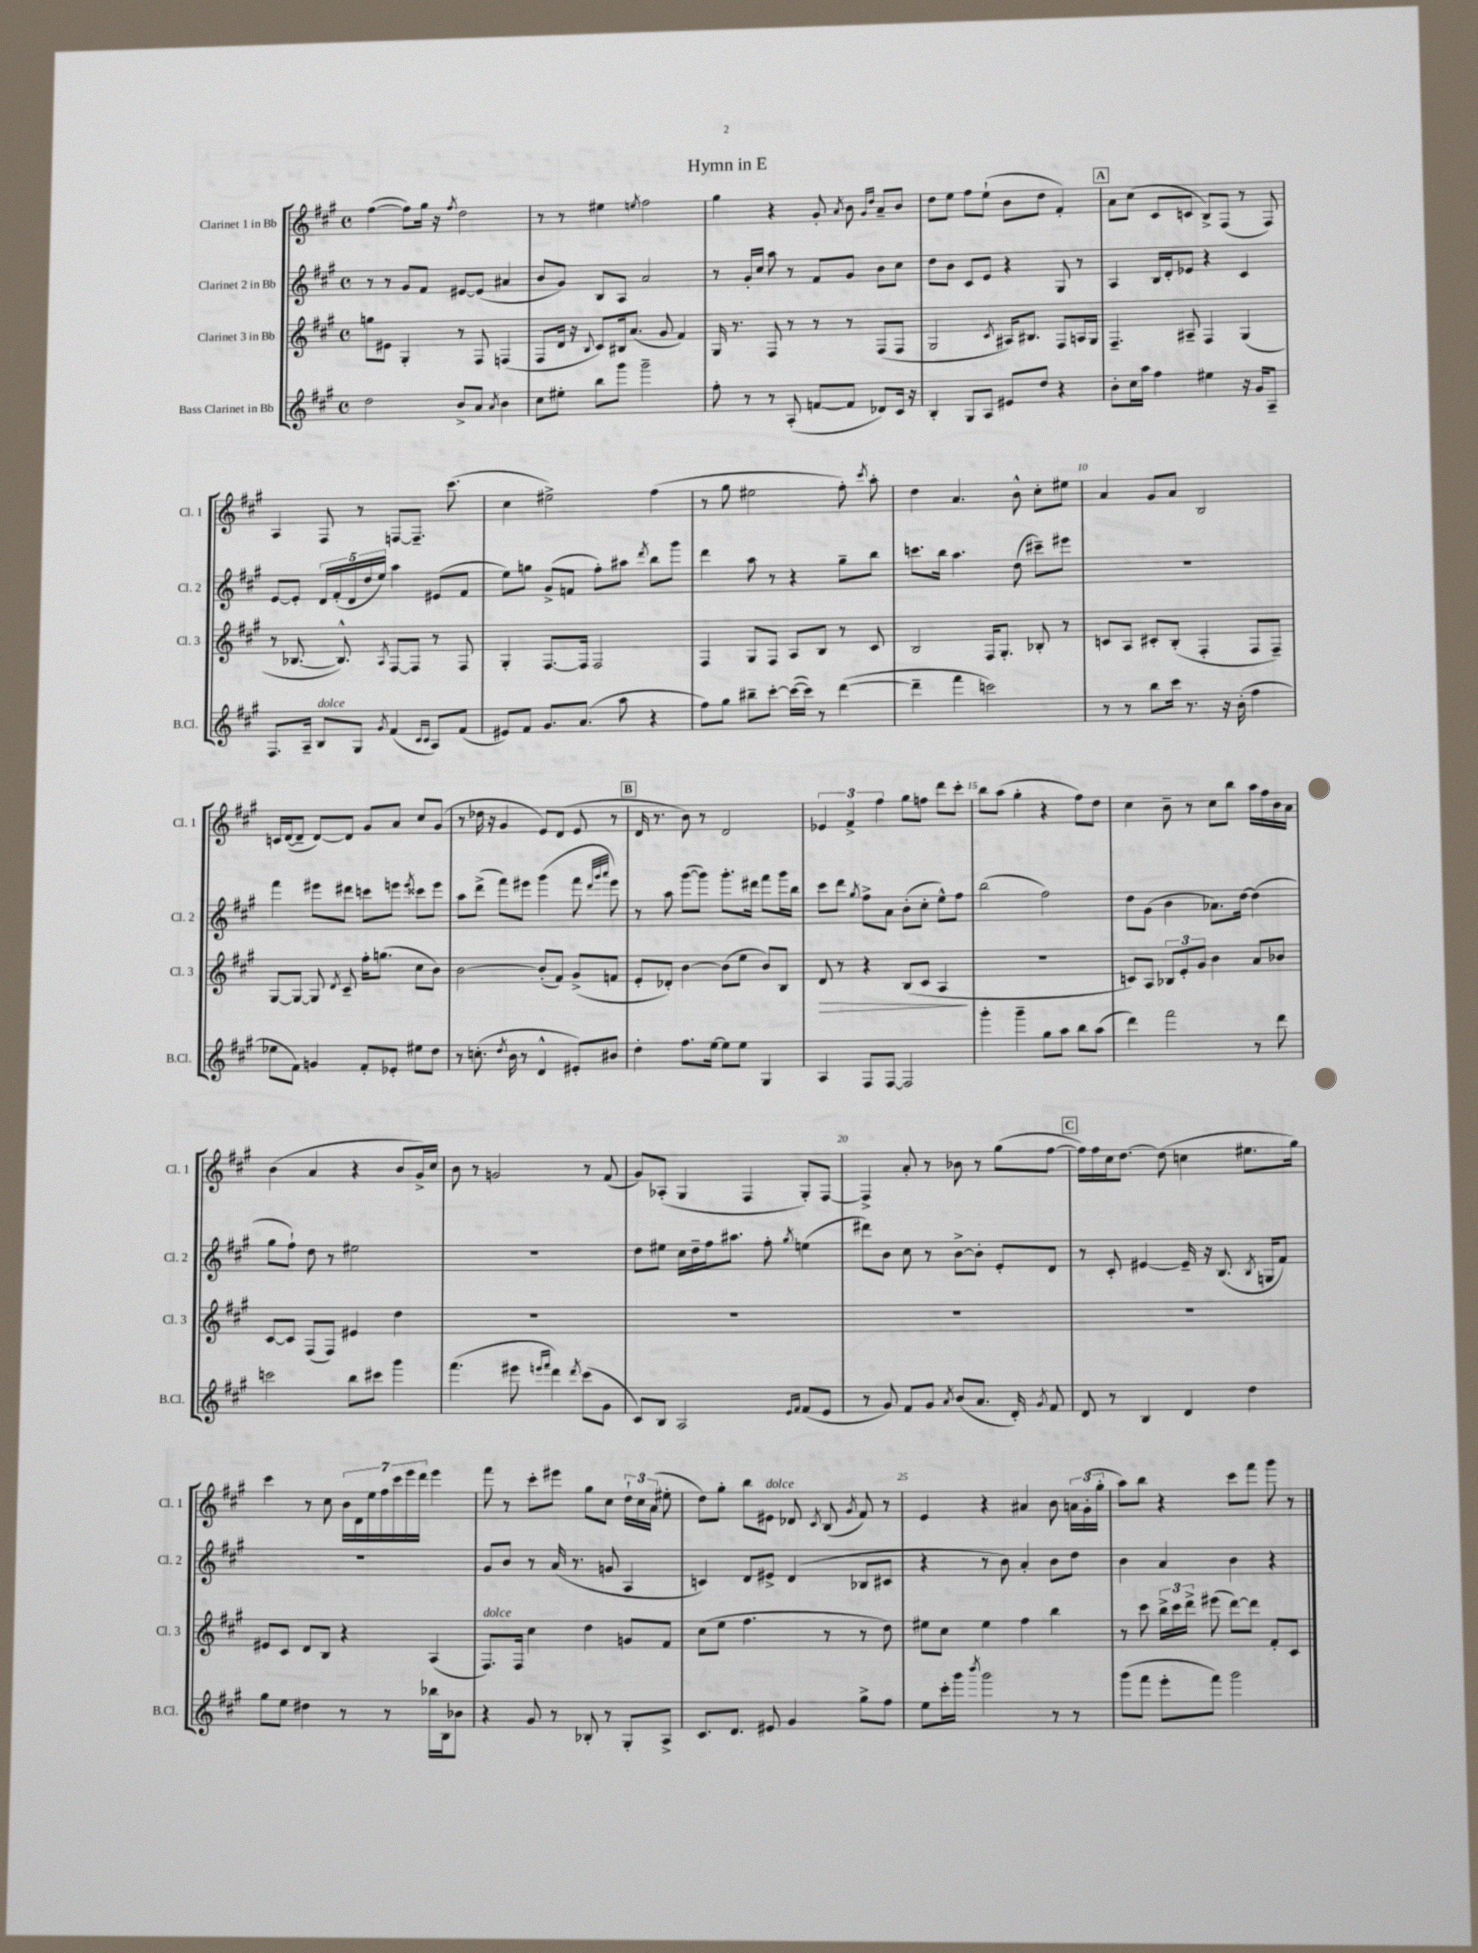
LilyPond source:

\header { title = "Hymn in E" }
<<
\new StaffGroup <<
\new Staff = "s0" \with { instrumentName = "Clarinet 1 in Bb" shortInstrumentName = "Cl. 1" } {
    \clef treble \key a \major \defaultTimeSignature \time 4/4
    \autoBeamOff fis''4~( fis''8[) gis''16] r16 \acciaccatura { fis''8 } d''2 |
    r8 r8 eis''4 \acciaccatura { e''8 } fis''2 |
    gis''4 r4 gis'8-. \acciaccatura { a'8 } b'8 \grace { gis'16[ d''16] } a'8[-- b'8] |
    d''8[ e''8] fis''8[ e''8]-!( b'8[ d''8] fis'4-.) |
    \mark \markup { \box "A" } a'8[ cis''8]( cis'8[ c'8] b8[->) fis8]( r8 fis8) |
    a4 fis8 r8 f8[~ f8.]-- cis'''8.( |
    cis''4 eis''2->) fis''4( |
    r8 gis''8 eis''2 fis''8-.) \acciaccatura { cis'''8 } a''8-. |
    d''4 a'4. b'8-^ cis''8[-. eis''8] |
    a'4 gis'8[ a'8] b2 |
    c'16[ d'16~( d'8]-- d'8[~) d'8] gis'8[ a'8] cis''8[ gis'8]( |
    r8 des''16 r16 gis'4 e'8[) d'8]( e'8 r8 |
    \mark \markup { \box "B" } d'16 r8. b'8) r8 d'2 |
    \tuplet 3/2 { ees'4 fis'4-> fis''4 } gis''8[ f''8] d'''8[ cis'''8]-. |
    b''8[ a''8]( gis''4-. r4 fis''8[) d''8] |
    cis''4 b'8-- r8 cis''8[ b''8] a''16[ fis''16 b'16 a'16] |
    b'4( a'4 r4 b'8[ gis'16->) cis''16] |
    b'8 r8 g'2 r8 fis'8( |
    gis'8[) aes8]-.( gis4 fis4 gis8[-.) fis8]~ |
    fis4-> a'8-. r8 bes'8 r8 gis''8[( fis''8]~ |
    \mark \markup { \box "C" } fis''16[) fis''16 cis''16 d''8.]~ d''8( c''4 eis''8.[ gis''16]) |
    cis'''4 r8 cis''8 \tuplet 7/4 { b'16[ d'16 e''16 fis''16 cis'''16 e'''16 d'''16] } e'''4 |
    fis'''8 r8 cis'''8[-. eis'''8] gis''8[ cis''8] \tuplet 3/2 { d''16[-! cis''16 a'16]( } eis''8-. |
    d''8[) gis''8]-. b''8[ eis'8]^\markup { \italic "dolce" } des'8 \acciaccatura { cis'8 } b8( \acciaccatura { gis'8 } fis'8) r8 |
    e'4 r4 ais'4 b'8 \tuplet 3/2 { a'16[ gis'16-.( gis''16]-. } |
    a''8[) b''8] r4 cis'''8[ fis'''8] gis'''8 r8 \bar "|." |
}
\new Staff = "s1" \with { instrumentName = "Clarinet 2 in Bb" shortInstrumentName = "Cl. 2" } {
    \clef treble \key a \major \defaultTimeSignature \time 4/4
    \autoBeamOff r8 r8 gis'8[ fis'8] eis'8[~ eis'8]( ais'4 |
    b'8[ gis'8]) b8[ a8] a'2 |
    r8 gis'16[-. cis''16] a''8 r8 fis'8[ gis'8] b'8[ cis''8] |
    d''8[ b'8] cis'8[ e'8] r4 gis8 r8 |
    \mark \markup { \box "A" } a4 b16[ d'16-. ees'8] r4 cis'4 |
    e'8[~ e'8]-. \tuplet 5/4 { d'16[ fis'16-.( d'16 d''16 e''16]) } a''4 eis'8[( fis'8] |
    e''8[) g''8] gis'8[->( f'8] fis''8[-.) ais''8] \acciaccatura { d'''8 } b''8[ gis'''8] |
    d'''4 a''8 r8 r4 gis''8[-- b''8] |
    c'''8.[ b''16] a''4. d''8( cis'''8[--) eis'''8] |
    R1 |
    fis'''4 eis'''8[ dis'''8] c'''8[ e'''8] \acciaccatura { e'''8 } cisis'''8[ e'''8] |
    a''8[ d'''8]->( fis'''8[) eis'''8] gis'''4( fis'''8 \grace { d'''32[ gis'''32 a'''32] } eis'''8) |
    \mark \markup { \box "B" } r8 a''8 gis'''8[~( gis'''8]) gis'''8.[-. dis'''16] fis'''8[ gis'''16 b''16] |
    cis'''8[ d'''8] \acciaccatura { gis''8 } fis''8[-> a'8] b'8[-.( cis''8]-. e''8[-^) fis''8] |
    b''2( fis''2) |
    d''8[ gis'8]( b'4 aes'8.[) d''16]~ d''4( |
    gis''8[ fis''8]-!) d''8 r8 eis''2 |
    R1 |
    d''8[ eis''8] cis''16[ d''16-- fis''16 ais''8.] fis''8-. \acciaccatura { gis''8 } e''4( |
    dis'''8[) b'8] cis''8 r8 b'8[~-> b'8]-. e'8[-. d'8] |
    \mark \markup { \box "C" } r8 cis'8-. eis'4~ eis'16-- r16 b8.( \acciaccatura { b8 } g16[ fis'8]) |
    R1 |
    gis'8[ b'8] r8 a'16( r8. g'8 a4 |
    c'4) d'8[ eis'8]-> d'4( bes8[ cis'8] |
    r4 r8 b'8) a'4-. b'8[ d''8] |
    b'4 a'4 b'4 r4 \bar "|." |
}
\new Staff = "s2" \with { instrumentName = "Clarinet 3 in Bb" shortInstrumentName = "Cl. 3" } {
    \clef treble \key a \major \defaultTimeSignature \time 4/4
    \autoBeamOff g''8[ eis'8] gis4-. r8 fis8 f4( |
    fis8[ d'16] r16 \appoggiatura { b8 } cis'8[) bis16 a'8.]( gis'8 fis'4) |
    gis16 r8. fis8 r8 r8 r8 fis8[( fis8] |
    gis2 \acciaccatura { cis'8 } ais16[) bis8.] fis8[ a16 gis16] |
    \mark \markup { \box "A" } fis4.-- ais8-- fis4 gis4( |
    r8 bes8.~ bes8.-^) \acciaccatura { a8 } fis8[~ fis8] r8 fis8 |
    gis4-. fis8.[~ fis16] fis2 |
    fis4 gis8[ fis8] a8[ b8] r8 cis'8 |
    b2 fis16[ gis8.]-. bes8-. r8 |
    c'8[ a8] cis'8[-. b8]-.( fis4-. fis8[ fis8]--) |
    gis8[~ gis8]~ gis8 \acciaccatura { d'8 } cis'8-- fis''16[-. g''8.]( cis''8[ b'8]) |
    b'2~ b'8[-.( fis'8]) gis'8[->( f'8] |
    \mark \markup { \box "B" } e'8[-. des'8]-.) b'4~ b'8[( e''8] b'8[) b8] |
    d'8\> r8 r4 b8[( cis'8] a4\! |
    R1 |
    c'8[) a8] \tuplet 3/2 { bes8[ e'8-. gis'8] } b'4 a'8[ bes'8] |
    cis'8[~ cis'8] fis8[( fis8]) eis'4 d''4 |
    R1 |
    R1 |
    R1 |
    \mark \markup { \box "C" } R1 |
    eis'8[ cis'8] d'8[ b8] r4 a4( |
    fis8.[^\markup { \italic "dolce" }) fis16] cis''4 d''4 g'8[ fis'8] |
    cis''8[( e''8] fis''4. r8 r8 d''8) |
    eis''8[ cis''8] eis''4 fis''4 b''4 |
    r8 cis'''8 \tuplet 3/2 { b''16[-> cis'''16 d'''16]-> } eis'''8( d'''8[~) d'''8] fis'8[-. cis'8] \bar "|." |
}
\new Staff = "s3" \with { instrumentName = "Bass Clarinet in Bb" shortInstrumentName = "B.Cl." } {
    \clef treble \key a \major \defaultTimeSignature \time 4/4
    \autoBeamOff d''2 b'8[-> a'8] \acciaccatura { a'8 } b'4 |
    cis''8[ eis''8]-. b''8[ gis'''8] gis'''2-- |
    fis''8-. r8 r8 a8-.( f'8[~ f'8] des'8[) cis'16] r16 |
    b4-. gis8[ a8] eis'8[ d''8] r4 |
    \mark \markup { \box "A" } b'8[-. cis''16 a''16] fis''4 eis''4 r16 gis'16[ a8]-- |
    fis8.[ a16]-- b8[^\markup { \italic "dolce" } gis8] \acciaccatura { gis'8 } fis'4( \grace { cis'16[ cis'16] } a8[) fis'8]( |
    eis'8[) fis'8] gis'8.[ a'8.]( a''8 r4 |
    fis''8[) gis''8] bis''8[-- cis'''8]~-. cis'''16[~( cis'''16]) r8 d'''4~( |
    d'''4-- fis'''4 c'''2) |
    r8 r8 b''8[ cis'''16] r8. r16 b'16-.( fis''4 |
    ees''8[ fis'8]) g'4 fis'8[-. ees'8]-. eis''8[ d''8] |
    r8 c''8.-.( \acciaccatura { d''8 } b'16 r8 d'4-^ eis'8[-.) bis'8] |
    \mark \markup { \box "B" } d''4-. fis''8.[ e''16]~ e''8[ e''8] gis4 |
    a4 fis8[ fis8]~ fis2 |
    gis'''4-. gis'''4-- gis''8[ a''8] b''8[ a''8]( |
    d'''4) fis'''2 r8 d'''8 |
    c'''2 b''8[ cis'''8] gis'''4 |
    fis'''4.( eis'''8 \grace { e'''16[ fis'''16] } d'''4) \acciaccatura { d'''8 } cis'''8[( gis'8] |
    cis'8[) b8] a2 \grace { e'16[ fis'16] } fis'8[( e'8] |
    r8 gis'8) fis'8[ gis'8] \acciaccatura { a'8 } b'8[( a'8.] d'16-.) \acciaccatura { gis'8 } fis'8 |
    \mark \markup { \box "C" } d'8 r8 b4 d'4 d''4 |
    gis''8[ e''8] dis''4 r8 r8 bes''16[ b16 bes'8] |
    r4 gis'8 r8 bes8-. r8 gis8[-. a8]-> |
    cis'8.[ d'8.] eis'8 gis'4 gis''8[-> fis''8] |
    e''8[ cis'''16-. gis'''16] \acciaccatura { b'''8 } gis'''2 r8 r8 |
    gis'''8[( fis'''8] e'''8[-. fis'''8]) gis'''2 \bar "|." |
}
>>
>>
\layout { \context { \Score \override BarNumber.break-visibility = ##(#f #t #t) barNumberVisibility = #(every-nth-bar-number-visible 5) } }
